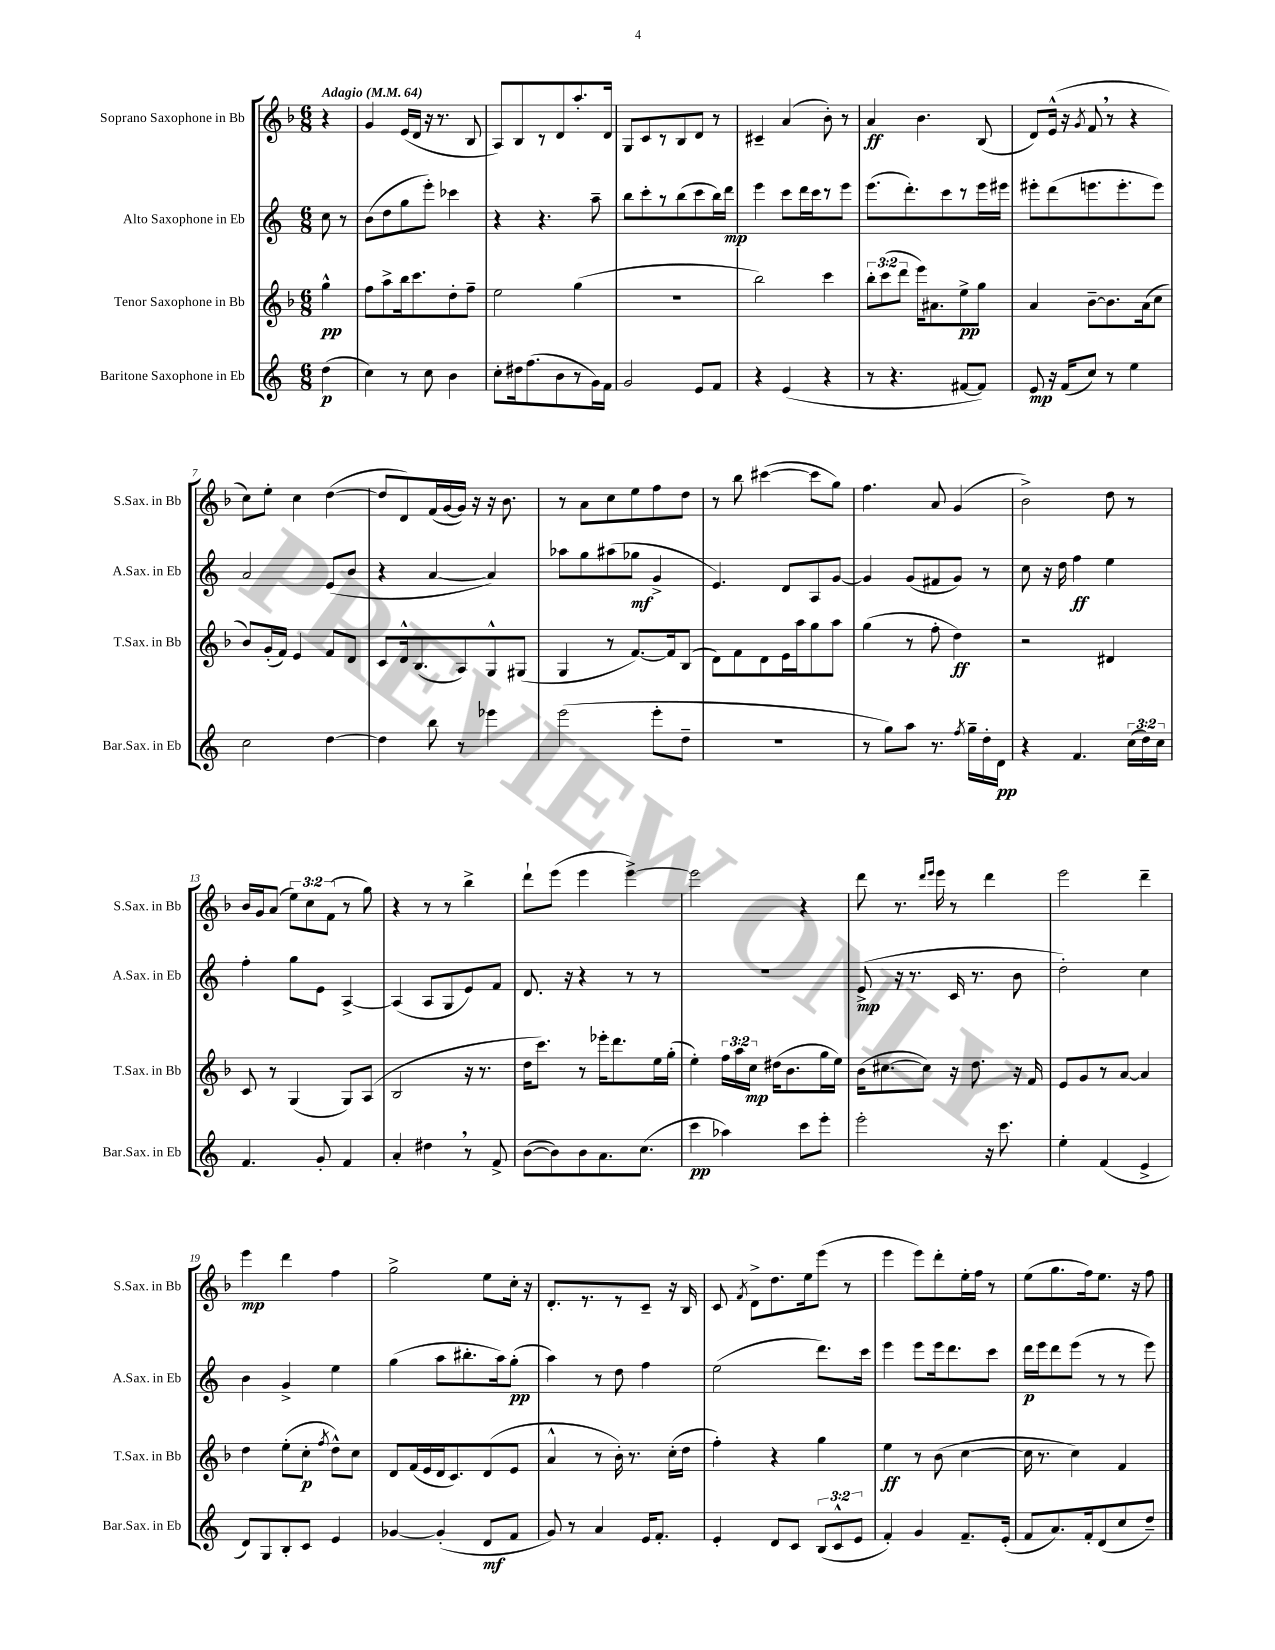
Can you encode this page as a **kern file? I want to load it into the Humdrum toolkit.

**kern	**kern	**kern	**kern
*staff4	*staff3	*staff2	*staff1
*clefG2	*clefG2	*clefG2	*clefG2
*k[]	*k[b-]	*k[]	*k[b-]
*M6/8	*M6/8	*M6/8	*M6/8
*MM64	*MM64	*MM64	*MM64
(4dd	4gg^^	8cc	4r
.	.	8r	.
=	=	=	=
4cc)	8ff	(8b	4g
.	8aa^	8dd	.
8r	16bb-	8gg	(16e
.	8.ccc	.	16d
8cc	.	8eee')	16r
.	.	.	8.r
4b	8dd'	4ccc-	.
.	8ff~	.	8B-
=	=	=	=
8cc'	2ee	4r	8A)
16dd#	.	.	8B-
(8.ff	.	.	.
.	.	4.r	8r
8b	.	.	8d
8r	(4gg	.	8.aa'
16g)	.	8aa~	.
16f	.	.	16d
=	=	=	=
2g	2.r	8bb	8G
.	.	8ccc'	8c
.	.	8r	8r
.	.	(8bb	8B-
8e	.	8ccc	8d
8f	.	16bb)	8r
.	.	16ddd	.
=	=	=	=
4r	2bb-)	4eee	4c#~
(4e	.	8ccc	(4a
.	.	16ddd	.
.	.	16ccc	.
4r	4ccc	8r	8b-')
.	.	8eee	8r
=	=	=	=
8r	12bb-'	(8.eee	4a
.	(12ccc	.	.
4.r	.	.	.
.	12ddd	.	.
.	.	8.ddd')	.
.	16eee)	.	4.b-
.	8.a#	.	.
.	.	8ccc	.
[8f#	8ee^	8r	.
8f#])	8gg	16eee	(8B-
.	.	16eee#	.
=	=	=	=
8e	4a	8eee#'	8d)
16r	.	(8ddd	(16e^^
(16f	.	.	16r
.	.	.	8qg
8cc)	[8b-~	8.eee	8f
8r	8.b-]	.	8r
.	.	8.eee'	.
4ee	.	.	4r
.	(16a	.	.
.	8cc	8eee)	.
=	=	=	=
2cc	8b-)	2a	8cc)
.	(16g'	.	8ee'
.	16f)	.	.
.	4e	.	4cc
[4dd	8f	(8e	([4dd
.	8d	8b	.
=	=	=	=
4dd]	8c	4r	8dd]
.	16d^^	.	8d)
.	(8.B-	.	.
8bb	.	[4a	(16f
.	.	.	[16g
8r	8A)	.	16g])
.	.	.	16r
4eee-	8G^^	4a])	16r
.	.	.	8.b-
.	(8G#	.	.
=	=	=	=
(2eee	4G	8aa-	8r
.	.	8gg	8a
.	8r	(8aa#	8cc
.	[8.f)	8gg-	8ee
8eee'	.	4g^	8ff
.	16f]	.	.
8dd~	(8B-	.	8dd
=	=	=	=
2.r	8d)	4.e)	8r
.	8f	.	8bb-
.	8d	.	([4ccc#
.	16e	8d	.
.	16aa	.	.
.	8gg	8A	8ccc#]
.	8aa	[8g	8gg)
=	=	=	=
8r	(4gg	4g]	4.ff
8gg)	.	.	.
8aa	8r	(8g	.
8.r	8ff'	8f#	8a
.	4dd)	8g)	(4g
8qff	.	.	.
16gg~	.	.	.
16dd'	.	8r	.
16d	.	.	.
=	=	=	=
4r	2r	8cc	2b-^)
.	.	16r	.
.	.	16dd	.
4.f	.	4ff	.
.	4d#	4ee	8dd
(24cc	.	.	8r
24dd)	.	.	.
24cc	.	.	.
=	=	=	=
4.f	8c	4ff'	16b-
.	.	.	16g
.	8r	.	(8a
.	(4G	8gg	12ee)
.	.	.	12cc
8g'	.	8e	.
.	.	.	(12f
4f	8G)	[4A^	8r
.	(8A	.	8gg)
=	=	=	=
4a'	2B-	(4A]	4r
4dd#	.	8A	8r
.	.	8G	8r
8r	16r	8e)	4bb-^
.	8.r	.	.
8f^	.	8f	.
=	=	=	=
([8b	16dd	8.d	8ddd`
.	8.ccc)	.	.
8b])	.	.	(8eee
.	.	16r	.
8b	8r	4r	4eee
8.a	16eee-'	.	.
.	8.ddd	.	.
.	.	8r	[4eee^)
(8.cc	.	.	.
.	16ee	8r	.
.	(16gg'	.	.
=	=	=	=
4ccc	4ee')	2.r	2eee]
4aa-)	24ff	.	.
.	24aa	.	.
.	24cc	.	.
.	(16dd#	.	.
.	8.b-	.	.
8ccc	.	.	4r
8eee'	16gg	.	.
.	16ee)	.	.
=	=	=	=
2eee'	(16b-	(8e^	8ddd
.	[8.cc#	.	.
.	.	16r	8.r
.	.	8.r	.
.	8cc#])	.	.
.	.	.	16qqddd
.	.	.	16qqeee
.	.	.	16eee
.	16r	16c	8r
.	8.dd	8.r	.
16r	.	.	4ddd
8.ccc	.	.	.
.	16r	8b	.
.	16f	.	.
=	=	=	=
4ee'	8e	2dd')	2eee
.	8g	.	.
(4f	8r	.	.
.	[8a	.	.
4e^	4a]	4cc	4ddd~
=	=	=	=
8d)	4dd	4b	4eee
8G	.	.	.
8B'	(8ee'	4g^	4ddd
8c	8cc'	.	.
.	8qff	.	.
4e	8dd^^)	4ee	4ff
.	8cc	.	.
=	=	=	=
[4g-	8d	(4gg	2gg^
.	(16f	.	.
.	16e	.	.
(4g-']	16d	8aa	.
.	8.c)	.	.
.	.	8.bb#'	.
8d	(8d	.	8ee
.	.	16aa)	.
8f	8e	(8gg'	16cc'
.	.	.	16r
=	=	=	=
8g)	4a^^	4aa)	8.d'
8r	.	.	.
.	.	.	8.r
4a	8r	8r	.
.	16b-')	8dd	8r
.	8.r	.	.
16e	.	4ff	8c~
8.f'	.	.	.
.	(16cc'	.	16r
.	16dd	.	16B-
=	=	=	=
4e'	4ff')	(2ee	8c
.	.	.	8qf
.	.	.	8d^
8d	4r	.	8.dd
8c	.	.	.
.	.	.	16ee
(12B	4gg	8.ddd)	(8eee
12c^^	.	.	.
.	.	.	8r
12e	.	.	.
.	.	16ccc	.
=	=	=	=
4f')	4ee	4eee	4eee
4g	8r	8eee	8eee)
.	(8b-	16eee	8ddd'
.	.	8.ddd	.
8.f~	[4cc	.	16ee'
.	.	.	16ff
.	.	8ccc	8r
(16e'	.	.	.
=	=	=	=
8f	16cc]	16ddd	(8ee
.	8.r	16eee	.
8.a)	.	8ddd	8.gg
.	4cc)	(8eee	.
16f'	.	.	16ff)
(8d	.	8r	8.ee
8cc	4f	8r	.
.	.	.	16r
8dd~)	.	8eee)	8ff
==	==	==	==
*-	*-	*-	*-
